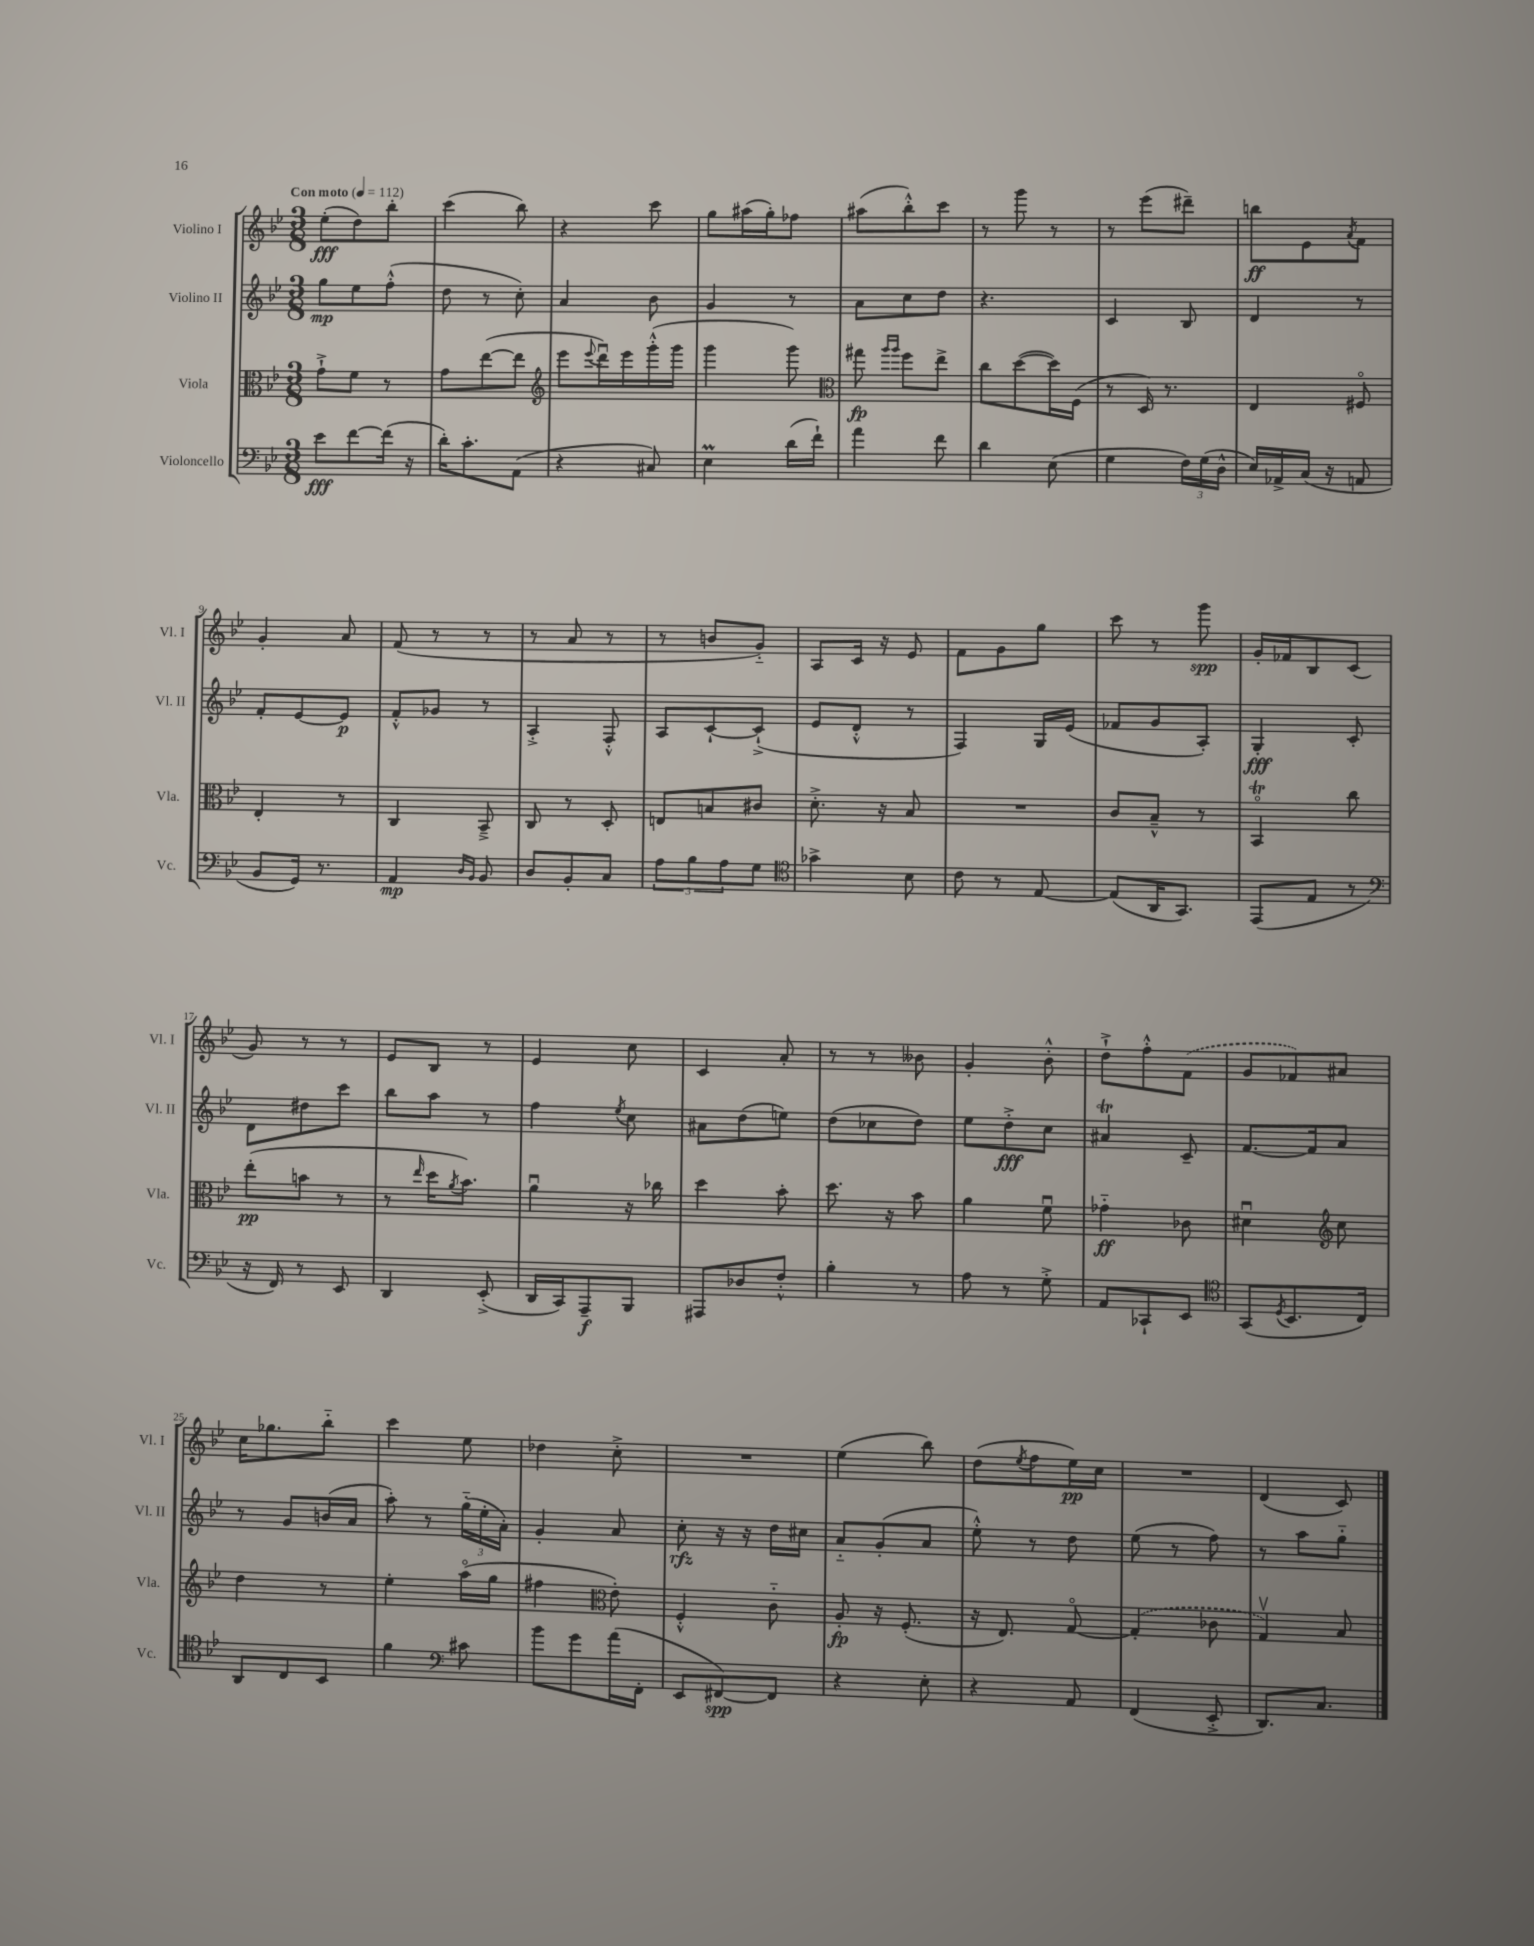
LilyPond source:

<<
\new StaffGroup <<
\new Staff = "s0" \with { instrumentName = "Violino I" shortInstrumentName = "Vl. I" } {
    \clef treble \key bes \major \numericTimeSignature \time 3/8 \tempo "Con moto" 4 = 112
    ees''8-.\fff( d''8) bes''8-. |
    c'''4( bes''8) |
    r4 c'''8 |
    g''8 ais''16( g''16-.) fes''8 |
    ais''8( bes''8-.-^) c'''8 |
    r8 g'''8 r8 |
    r8 ees'''8( dis'''8--) |
    b''8\ff ees'8 \acciaccatura { a'8 } f'8 |
    g'4-. a'8 |
    f'8( r8 r8 |
    r8 a'8 r8 |
    r8 b'8 g'8-_) |
    a8 c'16 r16 ees'8 |
    f'8 g'8 g''8 |
    c'''8 r8 g'''8\spp |
    g'16-. fes'16 bes8 c'8( |
    g'8) r8 r8 |
    ees'8 bes8 r8 |
    ees'4 c''8 |
    c'4 a'8-. |
    r8 r8 beses'8 |
    g'4-. bes'8-.-^ |
    d''8-!-> f''8-.-^ \once \slurDashed f'8( |
    g'8 fes'8) ais'8 |
    c''16 ges''8. bes''8-_ |
    c'''4 ees''8 |
    des''4 c''8-.-> |
    R4. |
    ees''4( bes''8) |
    d''8( \acciaccatura { ees''8 } f''8 ees''16\pp) c''16 |
    R4. |
    d'4( c'8) \bar "|." |
}
\new Staff = "s1" \with { instrumentName = "Violino II" shortInstrumentName = "Vl. II" } {
    \clef treble \key bes \major \numericTimeSignature \time 3/8
    g''8\mp ees''8 f''8-.-^( |
    d''8 r8 c''8-.) |
    a'4 bes'8 |
    g'4 r8 |
    a'8 c''8 d''8 |
    r4. |
    c'4 bes8 |
    d'4 r8 |
    f'8-. ees'8~ ees'8\p |
    f'8-.-^ ges'8 r8 |
    a4-.-> f8-.-^ |
    a8 c'8~-! c'8-!->( |
    ees'8 d'8-.-^ r8 |
    f4) g16 ees'16( |
    fes'8 g'8 a8-.) |
    g4-.\fff c'8-. |
    d'8 dis''8 c'''8 |
    bes''8 a''8 r8 |
    f''4 \acciaccatura { ees''8 } c''8 |
    ais'8 d''8( e''8) |
    d''8( ces''8 d''8) |
    ees''8 d''8-.->\fff c''8 |
    ais'4\trill c'8-- |
    f'8.~ f'16 a'8 |
    r8 g'8 b'16( a'16 |
    a''8-.) r8 \tuplet 3/2 { g''16-_( ees''16-. a'16-.) } |
    g'4-. a'8 |
    c''8-.\rfz r16 r16 d''16 cis''16 |
    a'8-_ g'8-.( a'8 |
    ees''8-.-^) r8 d''8 |
    ees''8( r8 f''8) |
    r8 a''8 g''8-_ \bar "|." |
}
\new Staff = "s2" \with { instrumentName = "Viola" shortInstrumentName = "Vla." } {
    \clef alto \key bes \major \numericTimeSignature \time 3/8
    g'8-!-> f'8 r8 |
    g'8 ees''8~( ees''8 |
    \clef treble ees'''8 \appoggiatura { ees'''8 } d'''16\downbow) ees'''16 g'''16-.-^( g'''16 |
    g'''4 g'''8) |
    \clef alto gis''8\fp \grace { a''16 a''16 } f''8 ees''8-> |
    c''8 d''8~( d''16) f16( |
    r8 d16) r8. |
    ees4 fis8\flageolet |
    ees4-. r8 |
    c4 bes,8---> |
    c8 r8 d8-. |
    e8 b8 cis'8 |
    d'8.-.-> r16 bes8 |
    R4. |
    c'8 bes8---^ r8 |
    bes,4\flageolet\trill c''8 |
    ees''8-.\pp( b'8 r8 |
    r8 \grace { ees''16 } d''16 \acciaccatura { a'8 } bes'8.) |
    a'4\downbow r16 ces''16 |
    d''4 bes'8-. |
    d''8. r16 bes'8 |
    a'4 f'8\downbow |
    ges'4-_\ff ces'8 |
    dis'4\downbow \clef treble c''8 |
    d''4 r8 |
    ees''4-. a''16\flageolet( g''16 |
    fis''4 \clef alto ees'8-.) |
    f4-.-^ c'8-_ |
    a8-.\fp r16 f8.-.( |
    r16 ees8.) g8~\flageolet |
    \once \slurDashed g4-.( ces'8 |
    g4\upbow) bes8 \bar "|." |
}
\new Staff = "s3" \with { instrumentName = "Violoncello" shortInstrumentName = "Vc." } {
    \clef bass \key bes \major \numericTimeSignature \time 3/8
    ees'8\fff f'8~ f'16( r16 |
    d'16-.) c'8.-. a,8( |
    r4 cis8) |
    ees4\prall d'16( f'16-!) |
    a'4 f'8 |
    d'4 ees8( |
    g4 \tuplet 3/2 { f16) g16( d16-^ } |
    ees16) aes,16-> c16( r16 a,8 |
    bes,8 g,16) r8. |
    a,4\mp \grace { d16 bes,16 } bes,8 |
    d8 bes,8-. c8 |
    \tuplet 3/2 { a8 bes8 a8 } g8 |
    \clef tenor ges'4-> bes8 |
    c'8 r8 ees8~ |
    ees8( a,16 g,8.) |
    ees,8( ees8 r8 |
    \clef bass r16 f,16) r8 ees,8 |
    d,4 ees,8-.->( |
    d,16 c,16) a,,8--\f bes,,8 |
    ais,,8 des8 f8-.-^ |
    bes4-. r8 |
    a8 r8 g8-.-> |
    a,8 ces,8-! ees,8 |
    \clef tenor g,8( \acciaccatura { d8 } bes,8. c16) |
    a,8 c8 bes,8 |
    f'4 \clef bass cis'8 |
    bes'8 g'8 a'16( f,16-. |
    ees,8 fis,8~\spp) fis,8 |
    r4 ees8-. |
    r4 a,8 |
    f,4( ees,8-.-> |
    d,8.) c8. \bar "|." |
}
>>
>>
